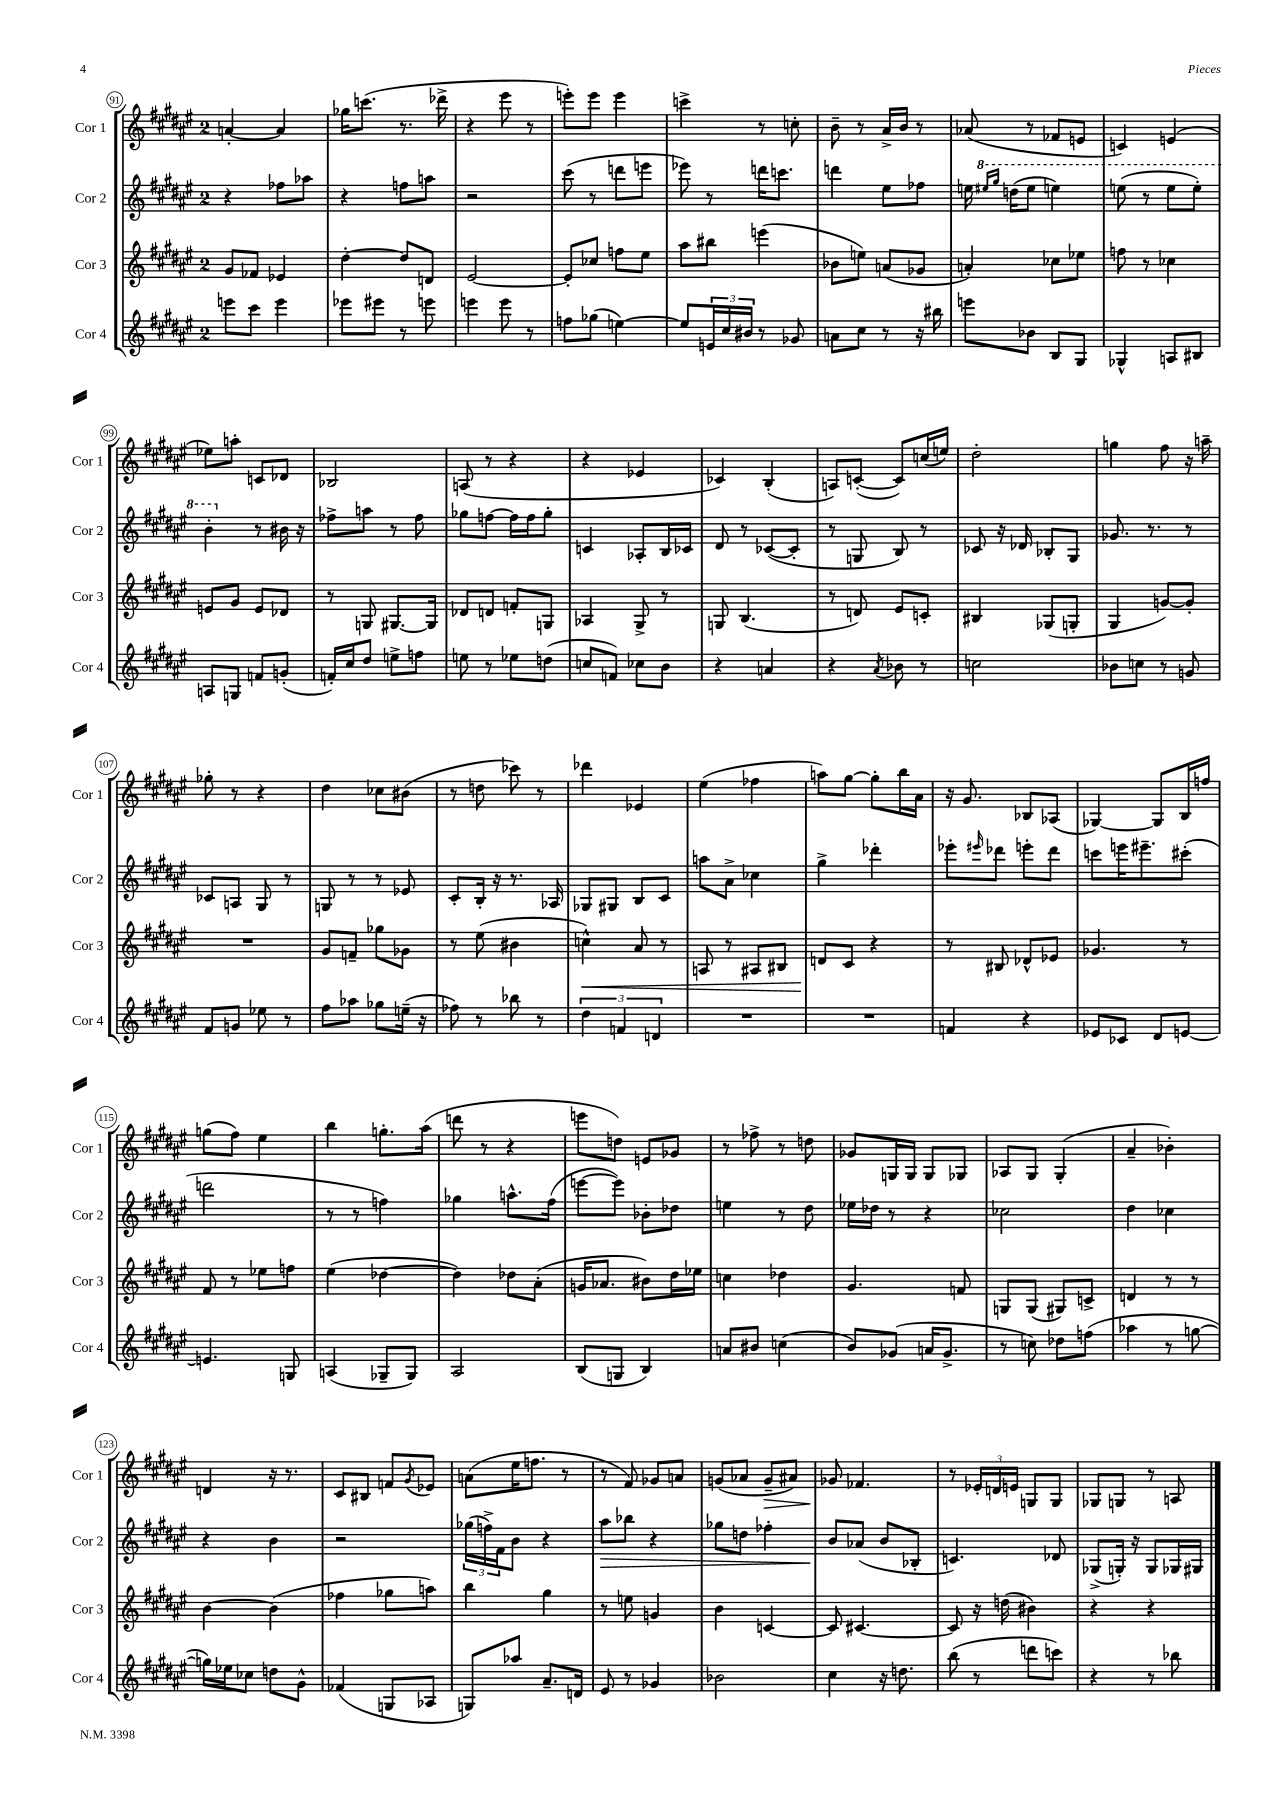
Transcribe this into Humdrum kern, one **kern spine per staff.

**kern	**kern	**kern	**kern
*staff4	*staff3	*staff2	*staff1
*clefG2	*clefG2	*clefG2	*clefG2
*k[f#c#g#d#a#e#]	*k[f#c#g#d#a#e#]	*k[f#c#g#d#a#e#]	*k[f#c#g#d#a#e#]
*M2/4	*M2/4	*M2/4	*M2/4
8eee	8g#	4r	[4a'
8ccc#	8f-	.	.
4eee	4e-	8ff-	4a]
.	.	8aa-	.
=	=	=	=
8eee-	[4dd#'	4r	16gg-
.	.	.	(8.ccc
8eee#	.	.	.
8r	8dd#]	8ff	8.r
8eee	8d	8aa	.
.	.	.	16ddd-^
=	=	=	=
4eee	[2e#	2r	4r
8eee	.	.	8eee#
8r	.	.	8r
=	=	=	=
8ff	8e#']	(8ccc#	8eee')
(8gg-	8cc-	8r	8eee
[4ee)	8ff	8ddd	4eee
.	8ee#	8eee	.
=	=	=	=
8ee]	8aa#	8eee-)	4ccc^
24e	8bb#	8r	.
24cc#	.	.	.
24b#	.	.	.
8r	(4eee	16ddd	8r
.	.	8.ccc	.
8g-	.	.	8cc'
=	=	=	=
8a	8b-	4ddd	8b~
8cc#	8ee)	.	8r
8r	(8a	8ee#	16a#^
.	.	.	16b
16r	8g-	8ff-	8r
16bb#	.	.	.
=	=	=	=
8eee	4a')	16ee	(8a-
.	.	16qqeee#	.
.	.	16qqggg#	.
.	.	(16ddd	.
8b-	.	8eee#	8r
8B	8cc-	4eee)	8f-
8G#	8ee-	.	8e
=	=	=	=
4G-^^	8ff	(8eee	4c)
.	8r	8r	.
8A	4cc-	8eee	(4e
8B#	.	8eee')	.
=	=	=	=
8A	8e	4bb'	8ee-)
8G	8g#	.	8aa'
8f	8e	8r	8c
(8g'	8d-	16b#	8d-
.	.	16r	.
=	=	=	=
16f')	8r	8ff-^	2B-
16cc#	.	.	.
8dd#	8G	8aa	.
8ee^	[8.G#	8r	.
8ff	.	8ff-	.
.	16G#]	.	.
=	=	=	=
8ee	8d-	8gg-	(8A
8r	8d	[8ff	8r
8ee-	8f'	16ff]	4r
.	.	16ff	.
(8dd	8G	8gg-'	.
=	=	=	=
8cc	4A-	4c	4r
8f)	.	.	.
8cc-	8G#^	8A-'	4e-
8b	8r	16B	.
.	.	16c-	.
=	=	=	=
4r	8G	8d#	4c-)
.	(4.B	8r	.
4a	.	([8c-	(4B'
.	.	8c-']	.
=	=	=	=
4r	8r	8r	8A)
.	8d)	8G	([8c'
8qa#	.	.	.
8b-	8e#	8B)	8c])
8r	8c'	8r	(16cc
.	.	.	16ee)
=	=	=	=
2cc	4B#	8c-	2dd#'
.	.	16r	.
.	.	16d-	.
.	(8G-	8B-'	.
.	8G'	8G#	.
=	=	=	=
8b-	4G#	8.g-	4gg
8cc	.	.	.
.	.	8.r	.
8r	[8g)	.	8ff#
8g	8g']	8r	16r
.	.	.	16aa~
=	=	=	=
8f#	2r	8c-	8gg-'
8g	.	8A	8r
8ee-	.	8G#	4r
8r	.	8r	.
=	=	=	=
8ff#	8g#	8G	4dd#
8aa-	8f~	8r	.
8gg-	8gg-	8r	8cc-
(16ee~	8g-	8e-	(8b#
16r	.	.	.
=	=	=	=
8ff-)	8r	8c#'	8r
8r	(8ee#	16B'	8dd
.	.	16r	.
8bb-	4b#	8.r	8ccc-)
8r	.	.	8r
.	.	16A-	.
=	=	=	=
6dd#	4cc^^)	8G-	4ddd-
.	.	8G#	.
6f	.	.	.
.	8a#	8B	4e-
6d	.	.	.
.	8r	8c#	.
=	=	=	=
2r	8A	8aa	(4ee#
.	8r	8a#^	.
.	8A#	4cc-	4ff-
.	8B#	.	.
=	=	=	=
2r	8d	4gg#^	8aa)
.	8c#	.	[8gg#
.	4r	4ddd-'	8gg#']
.	.	.	16bb
.	.	.	16a#
=	=	=	=
4f	8r	8eee-'	16r
.	.	.	8.g#
.	.	16qqeee#	.
.	8B#	8ddd-	.
4r	8d-^^	8eee'	8B-
.	8e-	8ddd-	(8A-
=	=	=	=
8e-	4.g-	8ccc	[4G-)
8c-	.	16eee	.
.	.	8.eee#~	.
8d#	.	.	8G-]
[8e	8r	(8ccc#'	16B
.	.	.	16ff
=	=	=	=
4.e]	8f#	2ddd	(8gg
.	8r	.	8ff#)
.	8ee-	.	4ee#
8G	8ff	.	.
=	=	=	=
(4A	(4ee#	8r	4bb
.	.	8r	.
8G-~	[4dd-	4ff)	8.gg'
8G-)	.	.	.
.	.	.	(16aa#
=	=	=	=
2A#	4dd-])	4gg-	8ddd
.	.	.	8r
.	8dd-	8.aa^^	4r
.	(8a#'	.	.
.	.	(16ff#	.
=	=	=	=
(8B	16g	[8eee	8eee
.	8.a-	.	.
8G	.	8eee])	8dd)
4B)	8b#)	8b-'	8e
.	16dd#	8dd-	8g-
.	16ee-	.	.
=	=	=	=
8a	4cc	4ee	8r
8b#	.	.	8ff-^
(4cc	4dd-	8r	8r
.	.	8dd#	8dd
=	=	=	=
8b)	4.g#	16ee-	8g-
.	.	16dd-	.
(8g-	.	8r	16G
.	.	.	16G
16a	.	4r	8G
8.g-^	.	.	.
.	8f	.	8G-
=	=	=	=
8r	8G	2cc-	8A-
8cc)	(8G	.	8G#
8dd-	8G#)	.	(4G#'
(8ff	8c^	.	.
=	=	=	=
4aa-	4d	4dd#	4a#~
8r	8r	4cc-	4b-')
[8gg	8r	.	.
=	=	=	=
16gg])	[4b	4r	4d
16ee-	.	.	.
8cc-	.	.	.
8dd	(4b]	4b	16r
.	.	.	8.r
8g#^^	.	.	.
=	=	=	=
(4f-	4ff-	2r	8c#
.	.	.	8B#
8G	8gg-	.	8f
.	.	.	8qg#
8A-	8aa)	.	8e-
=	=	=	=
8G)	4bb	(24gg-	(8a
.	.	24ff^)	.
.	.	24f#	.
8aa-	.	8b	16ee#
.	.	.	8.ff
8.a#~	4gg#	4r	.
.	.	.	8r
16d	.	.	.
=	=	=	=
8e#	8r	8aa#	8r
8r	8ee	8bb-	8f#)
4g-	4g	4r	8g-
.	.	.	8a
=	=	=	=
2b-	4b	8gg-	(8g
.	.	8dd	8a-
.	[4c	4ff-'	8g~
.	.	.	8a#)
=	=	=	=
4cc#	8c]	8b	8g-
.	[4.c#	(8a-	4.f-
16r	.	8b	.
8.dd	.	.	.
.	.	8B-'	.
=	=	=	=
(8bb	8c#]	4.c)	8r
8r	16r	.	24e-'
.	.	.	24d
.	(16dd	.	.
.	.	.	24e
8ddd	4b#)	.	8G
8ccc)	.	8d-	8G
=	=	=	=
4r	4r	(8G-^	8G-
.	.	16G')	8G
.	.	16r	.
8r	4r	8G	8r
8bb-	.	16G-	8A
.	.	16G#	.
==	==	==	==
*-	*-	*-	*-
